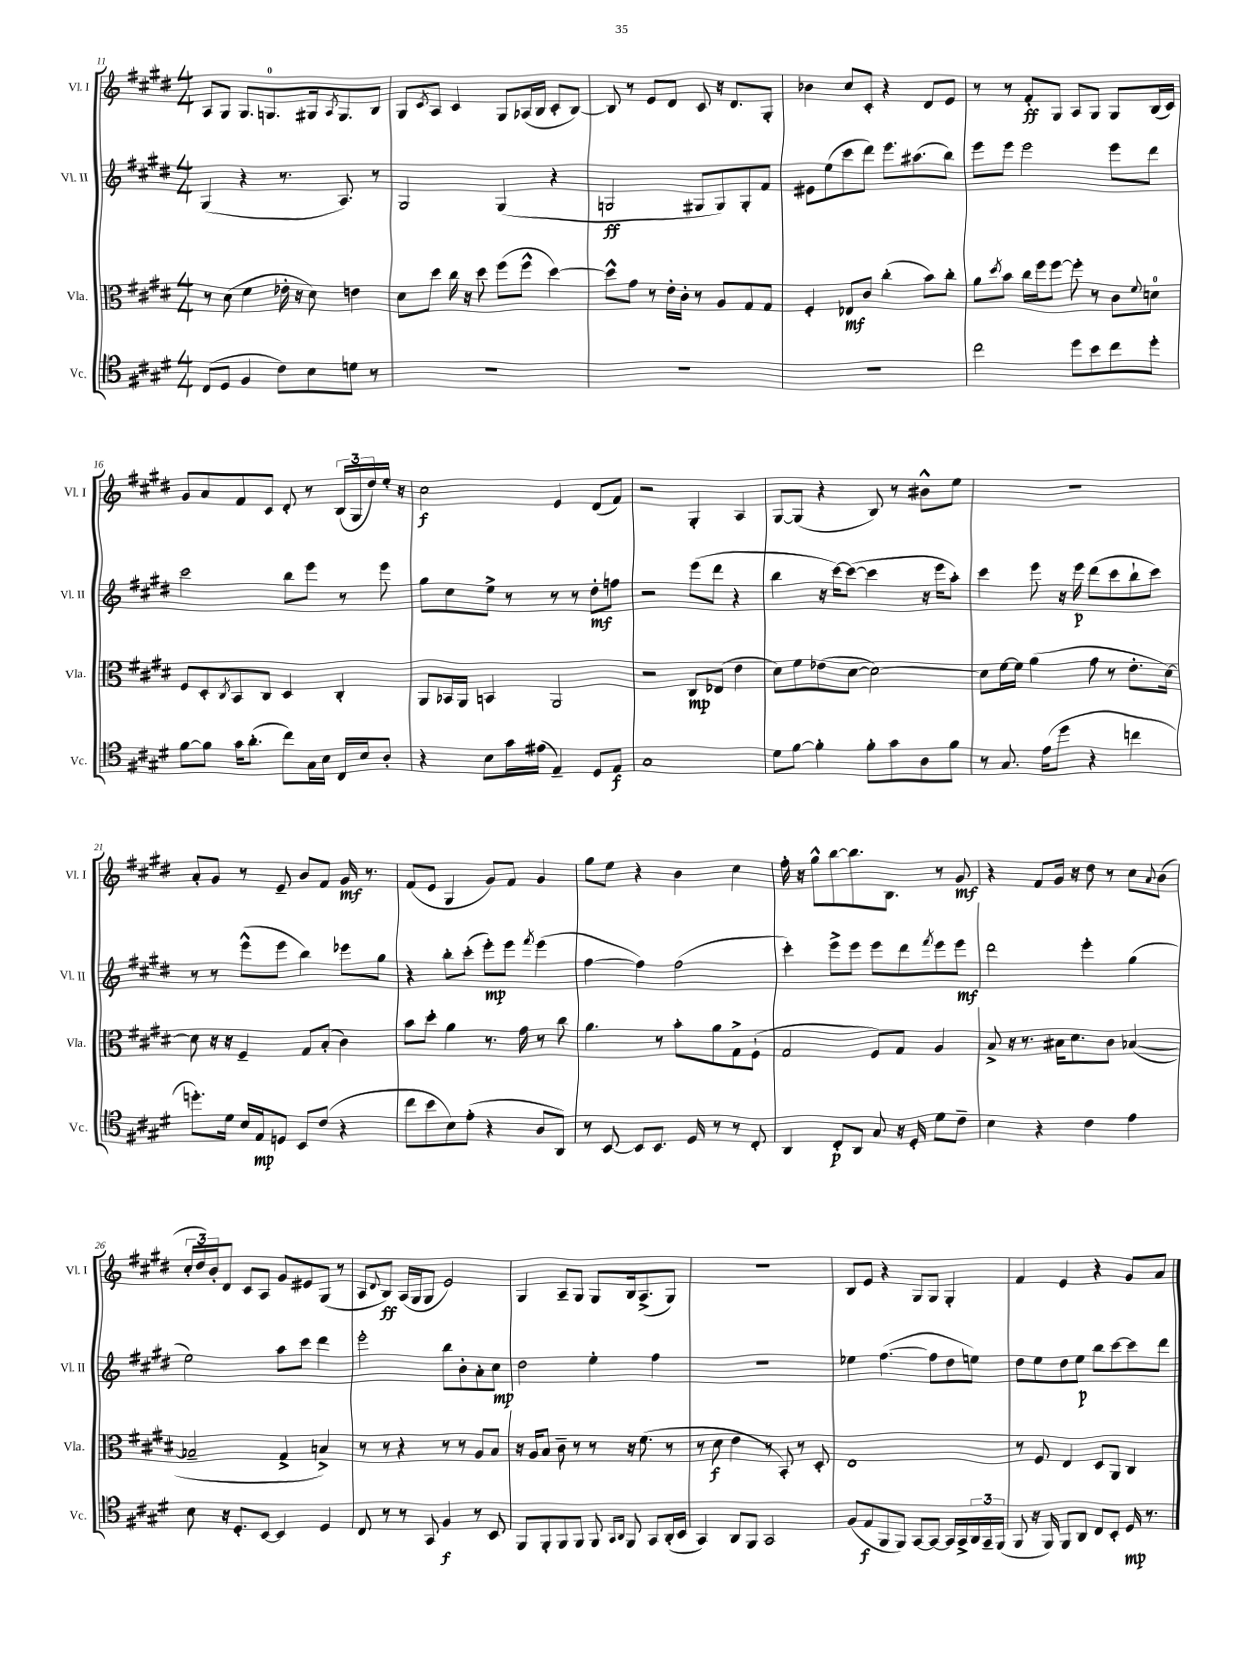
<<
\new StaffGroup <<
\new Staff = "s0" \with { instrumentName = "Vl. I" shortInstrumentName = "Vl. I" } {
    \clef treble \key e \major \numericTimeSignature \time 4/4
    a8 gis8 gis8. g8.-0 gis16 \acciaccatura { a8 } gis8. b8 |
    gis8 \acciaccatura { cis'8 } a8 cis'4 gis8 aes16( b16 cis'8-. b8~) |
    b8 r8 e'8 dis'8 cis'8 r16 dis'8. gis8-. |
    bes'4 cis''8 cis'8-. r4 dis'8 e'8 |
    r8 r8 fis'8-.\ff gis8 a8 gis8 gis8 b16( cis'16) |
    gis'8 a'8 fis'8 cis'8 dis'8-. r8 \tuplet 3/2 { b16( gis16 dis''16) } e''16-. r16 |
    cis''2\f e'4 dis'8( fis'8) |
    r2 gis4-. a4 |
    gis8~ gis8( r4 b8) r8 bis'8-^ e''8 |
    R1 |
    a'8-. gis'8 r8 e'8-- b'8 fis'8 gis'16\mf r8. |
    fis'8( e'8 gis4 gis'8) fis'8 gis'4 |
    gis''8 e''8 r4 b'4 cis''4 |
    fis''16-. r16 gis''8-^ b''8~ b''8. b8. r8 gis'8\mf |
    r4 fis'8 gis'16 r16 dis''8 r8 cis''8 \appoggiatura { a'8 } b'8( |
    \tuplet 3/2 { cis''16-. dis''16) b'16-. } dis'8 cis'8 a8 gis'8 eis'8 gis8( r8 |
    a8 \appoggiatura { dis'8 } b8\ff) a16( gis16 gis8 e'2) |
    gis4 a8-- gis8 gis8 b16 a8.->( gis8) |
    R1 |
    b8 e'8 r4 gis8 gis8 gis4-. |
    fis'4 e'4 r4 gis'8 a'8 \bar "|." |
}
\new Staff = "s1" \with { instrumentName = "Vl. II" shortInstrumentName = "Vl. II" } {
    \clef treble \key e \major \numericTimeSignature \time 4/4
    gis4( r4 r8. a8.) r8 |
    gis2 gis4( r4 |
    g2\ff gis8 gis8) gis8-. fis'8 |
    eis'8 e''8( cis'''8 dis'''8) e'''8. ais''8.( b''8) |
    e'''8 e'''8 e'''2 e'''8 dis'''8 |
    cis'''2 b''8 e'''8 r8 e'''8 |
    gis''8 cis''8 e''8-> r8 r8 r8 dis''8-.\mf f''8 |
    r2 e'''8( dis'''8 r4 |
    b''4 r16 cis'''16~) cis'''8~( cis'''4 r16 e'''16 a''8-.) |
    cis'''4 e'''8 r16 e'''16\p dis'''8( cis'''8 b''8-! cis'''8) |
    r8 r8 e'''8-^( e'''8 b''4) ees'''8 gis''8 |
    r4 b''8-. cis'''8-.( e'''8-.\mp) e'''8 \acciaccatura { fis'''8 } e'''4( |
    fis''4~ fis''4) fis''2( |
    cis'''4-.) e'''8-> e'''8 e'''8 dis'''8 \acciaccatura { fis'''8 } e'''8 e'''8\mf |
    dis'''2 e'''4-. gis''4( |
    e''2) a''8 cis'''8 dis'''4 |
    e'''2-. b''8 b'8-. a'8-. cis''8\mp |
    dis''2 e''4-. fis''4 |
    R1 |
    ees''4 fis''4.~( fis''8 dis''8 e''8) |
    dis''8 e''8 dis''8 e''8\p b''8 cis'''8~ cis'''8 dis'''8 \bar "|." |
}
\new Staff = "s2" \with { instrumentName = "Vla." shortInstrumentName = "Vla." } {
    \clef alto \key e \major \numericTimeSignature \time 4/4
    r8 dis'8( fis'4 ees'16-. r16 dis'8) e'4 |
    dis'8 dis''8 cis''16 r16 dis''8 fis''8( fis''8-^ dis''4~) |
    dis''8-^ gis'8 r8 e'16-. cis'16-. r8 a8 gis8 gis8 |
    fis4-. ees8\mf cis'8 cis''4-.( b'8) cis''8-. |
    a'8 \acciaccatura { dis''8 } b'8 cis''16 fis''16 fis''8~ fis''8-. r8 cis'8 \appoggiatura { fis'8 } d'8-0 |
    fis8 dis8-. \acciaccatura { cis8 } b,8 cis8 dis4 cis4-. |
    a,8 bes,16 a,16 b,4 a,2 |
    r2 cis8\mp ees8( e'4 |
    dis'8) fis'8 ees'8( dis'8~ dis'2~) |
    dis'8 fis'16~ fis'16 a'4( gis'8 r8 e'8.-. dis'16~) |
    dis'8 r16 r16 fis4-- gis8 b8-.( cis'4) |
    b'8 dis''8-. a'4 r8. gis'16 r8 cis''8 |
    a'4. r8 b'8-. a'8 gis8-> fis8-!( |
    gis2 fis8) gis8 a4 |
    b8-> r16 r8. bis16 dis'8. cis'8 bes4~( |
    bes2-- gis4-> b4->) |
    r8 r8 r4 r8 r8 a8 b8 |
    r16 a16 b8 cis'8-- r8 r8 r16 fis'8.( r8 |
    r8 dis'8\f e'4 r8 b,8-.) r8 dis8-. |
    e1 |
    r8 fis8 e4 dis8 a,8 cis4 \bar "|." |
}
\new Staff = "s3" \with { instrumentName = "Vc." shortInstrumentName = "Vc." } {
    \clef tenor \key e \major \numericTimeSignature \time 4/4
    cis8( dis8 fis4 cis'8) b8 d'8 r8 |
    R1 |
    R1 |
    R1 |
    cis''2 dis''8 b'8 cis''8 dis''8-. |
    fis'8~ fis'8 gis'16 a'8.-.( cis''8) gis16 b16 cis16 b16 a8-. |
    r4 b8 gis'16 eis'16( e4--) dis8 e8\f |
    gis1 |
    dis'8 fis'8~ fis'4-. fis'8-. gis'8 a8 fis'8 |
    r8 gis8. e'16( dis''8 r4 c''4 |
    d''8.-.) dis'16 b16 e16\mp d8 b,8 cis'8( r4 |
    cis''8 b'8 b8) e'8-.( r4 a8 a,8) |
    r8 b,8~ b,8 b,8. dis16 r8 r8 cis8-. |
    a,4 cis8-.\p a,8 gis8 r16 dis16-. dis'8 cis'8-- |
    b4 r4 cis'4 e'4 |
    b8 r16 dis8.-. b,8~ b,4 dis4 |
    cis8 r8 r8 gis,8 fis4\f r8 b,8 |
    fis,8 fis,8-. fis,8 fis,8 fis,8 \grace { gis,16 a,16 } fis,8 gis,8 a,16-.( b,16 |
    gis,4) a,8 fis,8 gis,2 |
    fis8( e8\f fis,8 fis,8) gis,8~ gis,8~ gis,16 gis,16-> \tuplet 3/2 { a,16 gis,16-- fis,16( } |
    fis,8 r16 fis,16) fis,8 a,8 cis8 b,8-. dis16\mp r8. \bar "|." |
}
>>
>>
\layout { \context { \Score currentBarNumber = #11 } }
